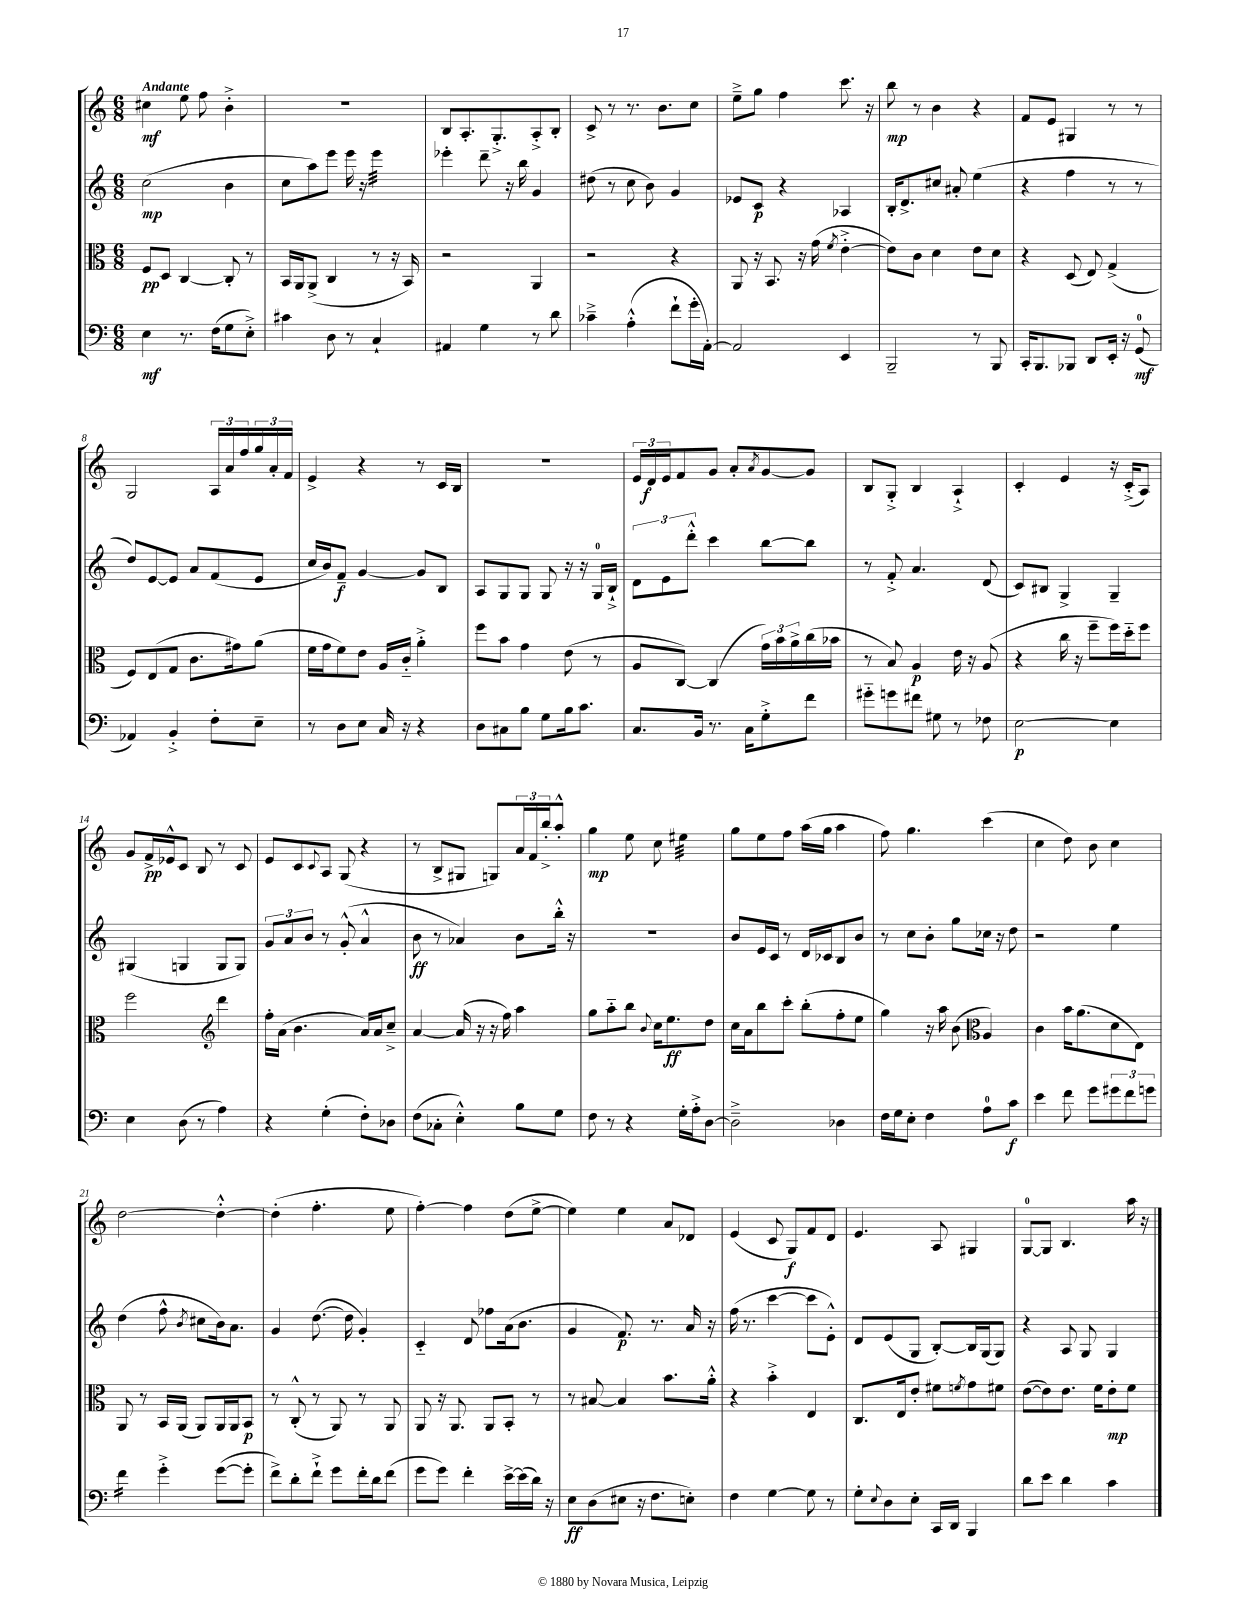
<<
\new StaffGroup <<
\new Staff = "s0" {
    \clef treble \key c \major \numericTimeSignature \time 6/8 \tempo "Andante"
    cis''4\mf e''8 f''8 b'4-.-> |
    R2. |
    b8 a8.-. g8.-.-> a8-.-> b8-. |
    c'8-> r8 r8. b'8. c''8 |
    e''8---> g''8 f''4 c'''8. r16 |
    b''8\mp r8 b'4 r4 |
    f'8 e'8 gis4 r8 r8 |
    g2 \tuplet 3/2 { a16 a'16 f''16 } \tuplet 3/2 { g''16 a'16-. f'16 } |
    e'4-> r4 r8 c'16 b16 |
    R2. |
    \tuplet 3/2 { e'16 d'16\f e'16 } f'8 g'8 a'8-. \acciaccatura { a'8 } g'8~ g'8 |
    b8 g8-.-> b4 a4-!-> |
    c'4-. e'4 r16 c'16-.->( a8) |
    g'8 f'16->\pp ees'16-^ c'8 b8 r8 c'8 |
    e'8 c'8 \appoggiatura { c'8 } a8 g8( r4 |
    r8 b8-> gis8 g8) \tuplet 3/2 { a'16 f'16 b''16-.-> } a''8-.-^ |
    g''4\mp e''8 c''8 eis''4:32 |
    g''8 e''8 f''8 a''16( g''16 a''4 |
    f''8) g''4. c'''4( |
    c''4 d''8) b'8 c''4 |
    d''2~ d''4~-.-^ |
    d''4-.( f''4.-. e''8 |
    f''4~-.) f''4 d''8( e''8~-> |
    e''4) e''4 a'8 des'8 |
    e'4( c'8 g8\f) f'8 d'8 |
    e'4. a8 gis4 |
    g8-0~ g8 b4. a''16 r16 \bar "|." |
}
\new Staff = "s1" {
    \clef treble \key c \major \numericTimeSignature \time 6/8
    c''2\mp( b'4 |
    c''8 a''8) e'''8 e'''16 r16 e'''4:32 |
    ees'''4-. d'''8-- r16 b''16 g'4 |
    dis''8( r8 c''8 b'8) g'4 |
    ees'8 c'8\p r4 aes4 |
    b16-. d'8.-> cis''8 ais'8-. e''4( |
    r4 f''4 r8 r8 |
    d''8) e'8~ e'8 a'8 f'8( e'8 |
    c''16 b'16) f'8--\f g'4~ g'8 b8 |
    a8 g8 g8 g8 r16 r16 g16-0 b16-!-> |
    \tuplet 3/2 { d'8 e'8 d'''8-.-^ } c'''4 b''8~ b''8 |
    r8 f'8-.-> a'4. d'8( |
    c'8) bis8 g4-> g4-- |
    gis4( g4 g8 g8) |
    \tuplet 3/2 { g'8 a'8 b'8 } r8 g'8-.-^( a'4-^ |
    b'8\ff r8 aes'4) b'8 b''16-.-^ r16 |
    R2. |
    b'8 e'16 c'16 r8 d'16 ces'16 b8 b'8 |
    r8 c''8 b'8-. g''8 ces''16 r16 d''8 |
    r2 e''4 |
    d''4( f''8-^ \acciaccatura { b'8 } cis''8 b'16) a'8. |
    g'4 d''8.~( d''16 g'4-.) |
    c'4-_ d'8 fes''8 a'16( b'8. |
    g'4 f'8.\p) r8. a'16 r16 |
    f''16( r8. c'''4~ c'''8 e'8-.-^) |
    d'8 e'8( g8 b8~-.) b16 g16( g8) |
    r4 a8 g8 g4 \bar "|." |
}
\new Staff = "s2" {
    \clef alto \key c \major \numericTimeSignature \time 6/8
    f8\pp d8 c4~ c8-. r8 |
    b,16 a,16 a,8->( c4 r8 r16 b,16) |
    r2 a,4 |
    r2 r4 |
    a,8 r16 b,8. r16 g'16( \acciaccatura { f'8 } e'4~-.-> |
    e'8) c'8 d'4 e'8 d'8 |
    r4 d8( e8) g4->( |
    f8) e8( g8 c'8. gis'16) a'8( |
    f'16 g'16 f'8) e'8 a16 c'16-_ a'4-.-> |
    f''8 b'8 g'4 e'8( r8 |
    a8 c8~) c4( \tuplet 3/2 { g'16) b'16 a'16-> } c''16( bes'16 |
    r8 b8) a4\p e'16 r16 a8( |
    r4 c''16 r16 f''8-- f''16) d''16-_ f''8 |
    f''2 \clef treble d'''4 |
    f''16-. a'16( b'4. a'16) a'16 c''8---> |
    a'4~ a'16( r16 r16 f''16) a''4 |
    g''8 a''8-_ b''8 \appoggiatura { b'8 } c''16 e''8.\ff d''8 |
    c''16 a'16 b''8 c'''8-. b''8-.( f''8-. e''8 |
    g''4) r16 a''16 b'8( \clef alto a4) |
    c'4 b'16 a'8.( d'8 e8) |
    a,8 r8 b,16 a,16( a,8) a,16 a,16 b,8\p |
    r8 c8-.-^( r8 a,8) r8 a,8 |
    a,8 r16 a,8. a,8 b,8-. r8 |
    r8 bis8~ bis4 b'8. a'16-.-^ |
    r4 b'4-.-> e4 |
    c8. e16 e'8-. fis'8 \acciaccatura { f'8 } g'8 fis'8 |
    e'8~( e'8) e'8. f'16 e'8-.\mp f'8 \bar "|." |
}
\new Staff = "s3" {
    \clef bass \key c \major \numericTimeSignature \time 6/8
    e4\mf r8. f16( g8 e8-.->) |
    cis'4 d8 r8 c4-! |
    ais,4 g4 r8 d'8 |
    ces'4---> a4-.-^( f'8-! g'16-. a,16~-.) |
    a,2 e,4 |
    b,,2-- r8 b,,8 |
    c,16-. b,,8. bes,,8 d,8 e,16-. r16 g,8-0\mf( |
    aes,4) b,4-.-> f8-. e8-- |
    r8 d8 e8 c16 r16 r4 |
    d8 cis8 b8 g8 b16 c'8. |
    c8. b,16 r8. c16 g8-.-> f'8 |
    gis'8-_ g'8 fis'8 gis8 r8 fes8 |
    e2~\p e4 |
    e4 d8( r8 a4) |
    r4 g4-.( f8-.) des8 |
    f8( ces8-. e4-.-^) b8 g8 |
    f8 r8 r4 g16-. a16-.-> d8~ |
    d2---> des4 |
    f16 g16 e8-. f4 a8-0 c'8\f |
    e'4 f'8 g'8 \tuplet 3/2 { gis'8 f'8 g'8 } |
    f'4:16 g'4-.-> g'8~( g'8-. |
    f'8->) d'8-. f'8-!-> g'8 f'16-. d'16 f'8( |
    g'8 g'8) f'4-. e'16~-> e'16( d'16) r16 |
    e8\ff d8( eis8 r16 f8. e8-.) |
    f4 g4~ g8 r8 |
    g8-. \appoggiatura { e8 } d8 e8-. c,16 d,16 b,,4 |
    d'8 e'8 d'4 c'4 \bar "|." |
}
>>
>>
